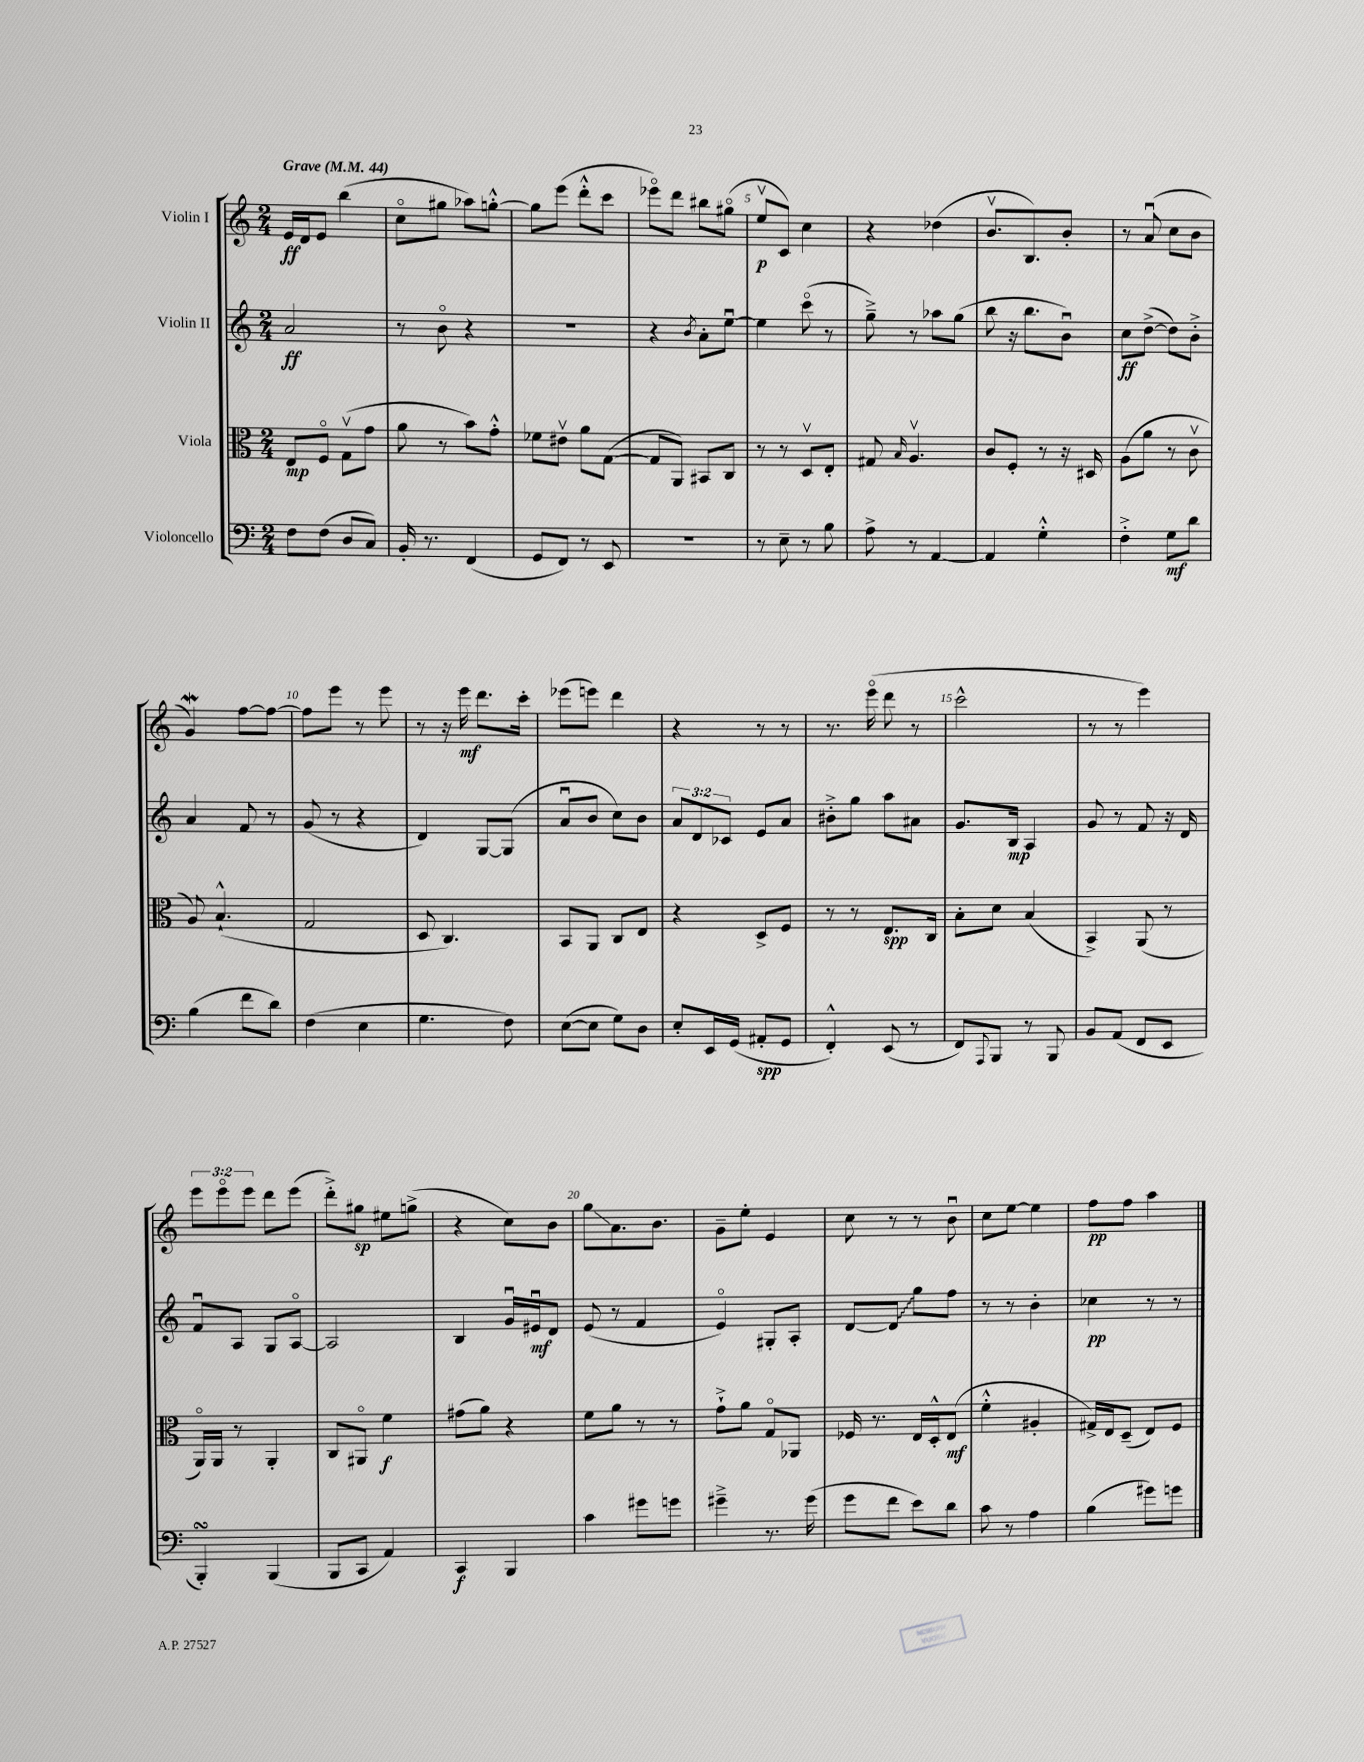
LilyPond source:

<<
\new StaffGroup <<
\new Staff = "s0" \with { instrumentName = "Violin I" } {
    \clef treble \key c \major \numericTimeSignature \time 2/4 \override Staff.TupletNumber.text = #tuplet-number::calc-fraction-text \tempo "Grave" 4 = 44
    e'16\ff d'16 e'8 b''4( |
    c''8\flageolet gis''8 aes''8) g''8~-.-^ |
    g''8 e'''8( d'''8-.-^ c'''8 |
    ees'''8\flageolet) d'''8 bis''8 gis''8\flageolet( |
    e''8\upbow\p c'8) c''4 |
    r4 des''4( |
    b'8.\upbow b8.) b'8-. |
    r8 a'8\downbow( c''8 b'8 |
    g'4\mordent) f''8~ f''8~ |
    f''8 e'''8 r8 e'''8 |
    r8 r16 e'''16\mf d'''8. c'''16-. |
    ees'''8( e'''8) d'''4 |
    r4 r8 r8 |
    r8. e'''16\flageolet( d'''8 r8 |
    c'''2-^ |
    r8 r8 e'''4) |
    \tuplet 3/2 { e'''8 e'''8\flageolet e'''8 } d'''8 e'''8( |
    d'''8-.->) gis''8\sp eis''8 g''8->( |
    r4 c''8) b'8 |
    g''8\glissando a'8. b'8. |
    g'8-- e''8-. e'4 |
    c''8 r8 r8 b'8\downbow |
    c''8 e''8~ e''4 |
    f''8\pp f''8 a''4 \bar "|." |
}
\new Staff = "s1" \with { instrumentName = "Violin II" } {
    \clef treble \key c \major \numericTimeSignature \time 2/4 \override Staff.TupletNumber.text = #tuplet-number::calc-fraction-text
    a'2\ff |
    r8 b'8\flageolet r4 |
    R2 |
    r4 \acciaccatura { b'8 } a'8-. e''8~\downbow |
    e''4 c'''8\flageolet( r8 |
    g''8--->) r8 aes''8 g''8( |
    b''8 r16 b''8. b'8\downbow) |
    c''8\ff d''8~->( d''8) b'8-.-> |
    a'4 f'8 r8 |
    g'8( r8 r4 |
    d'4) g8~ g8( |
    a'8\downbow b'8 c''8) b'8 |
    \tuplet 3/2 { a'8 d'8 ces'8 } e'8 a'8 |
    bis'8-.-> g''8 a''8 ais'8 |
    g'8. b16\mp a4 |
    g'8 r8 f'8 r16 d'16 |
    f'8\downbow a8 g8 a8~\flageolet |
    a2 |
    b4 g'16\downbow eis'16\downbow\mf d'8 |
    e'8( r8 f'4 |
    e'4\flageolet) gis8-. a8-. |
    d'8~ \once \override Glissando.style = #'zigzag d'8\glissando g''8 f''8 |
    r8 r8 b'4-. |
    ces''4\pp r8 r8 \bar "|." |
}
\new Staff = "s2" \with { instrumentName = "Viola" } {
    \clef alto \key c \major \numericTimeSignature \time 2/4
    e8\mp f8\flageolet g8\upbow( g'8 |
    a'8 r8 b'8) g'8-.-^ |
    fes'8 eis'8\upbow a'8 g8~( |
    g8 a,8) bis,8 c8 |
    r8 r8 d8\upbow e8-. |
    gis8 \grace { b16 } a4.\upbow |
    c'8 f8-. r8 r16 dis16 |
    a8( a'8 r8 c'8\upbow |
    a8) b4.-!-^( |
    g2 |
    d8 c4.) |
    b,8 a,8 c8 e8 |
    r4 d8-> f8 |
    r8 r8 e8.\spp c16 |
    b8-. d'8 b4( |
    b,4->) a,8( r8 |
    a,16\flageolet) a,16 r8 a,4-. |
    c8 ais,8\flageolet f'4\f |
    gis'8( a'8) r4 |
    f'8 a'8 r8 r8 |
    g'8-!-> a'8 g8\flageolet aes,8 |
    fes16 r8. e16 d16-.-^ e8\mf( |
    f'4-.-^ ais4-. |
    gis16->) e16 d8--( e8) f8 \bar "|." |
}
\new Staff = "s3" \with { instrumentName = "Violoncello" } {
    \clef bass \key c \major \numericTimeSignature \time 2/4
    f8 f8( d8 c8) |
    b,16-. r8. f,4( |
    g,8 f,8) r8 e,8 |
    r2 |
    r8 e8-- r8 b8 |
    a8-> r8 a,4~ |
    a,4 g4-.-^ |
    f4-.-> g8\mf d'8 |
    b4( f'8 d'8) |
    f4( e4 |
    g4. f8) |
    e8~( e8 g8) d8 |
    e8-. e,16 g,16( ais,8-.\spp g,8 |
    f,4-.-^) e,8( r8 |
    f,8) \appoggiatura { a,,8 } b,,8 r8 b,,8 |
    b,8 a,8( f,8 e,8 |
    b,,4-.\turn) b,,4( |
    b,,8 c,8 a,4) |
    c,4\f b,,4 |
    c'4 gis'8 g'8 |
    gis'4---> r8. gis'16( |
    g'8 f'8 e'8) d'8 |
    c'8 r8 a4 |
    b4( gis'8) g'8 \bar "|." |
}
>>
>>
\layout { \context { \Score \override BarNumber.break-visibility = ##(#f #t #t) barNumberVisibility = #(every-nth-bar-number-visible 5) } }
